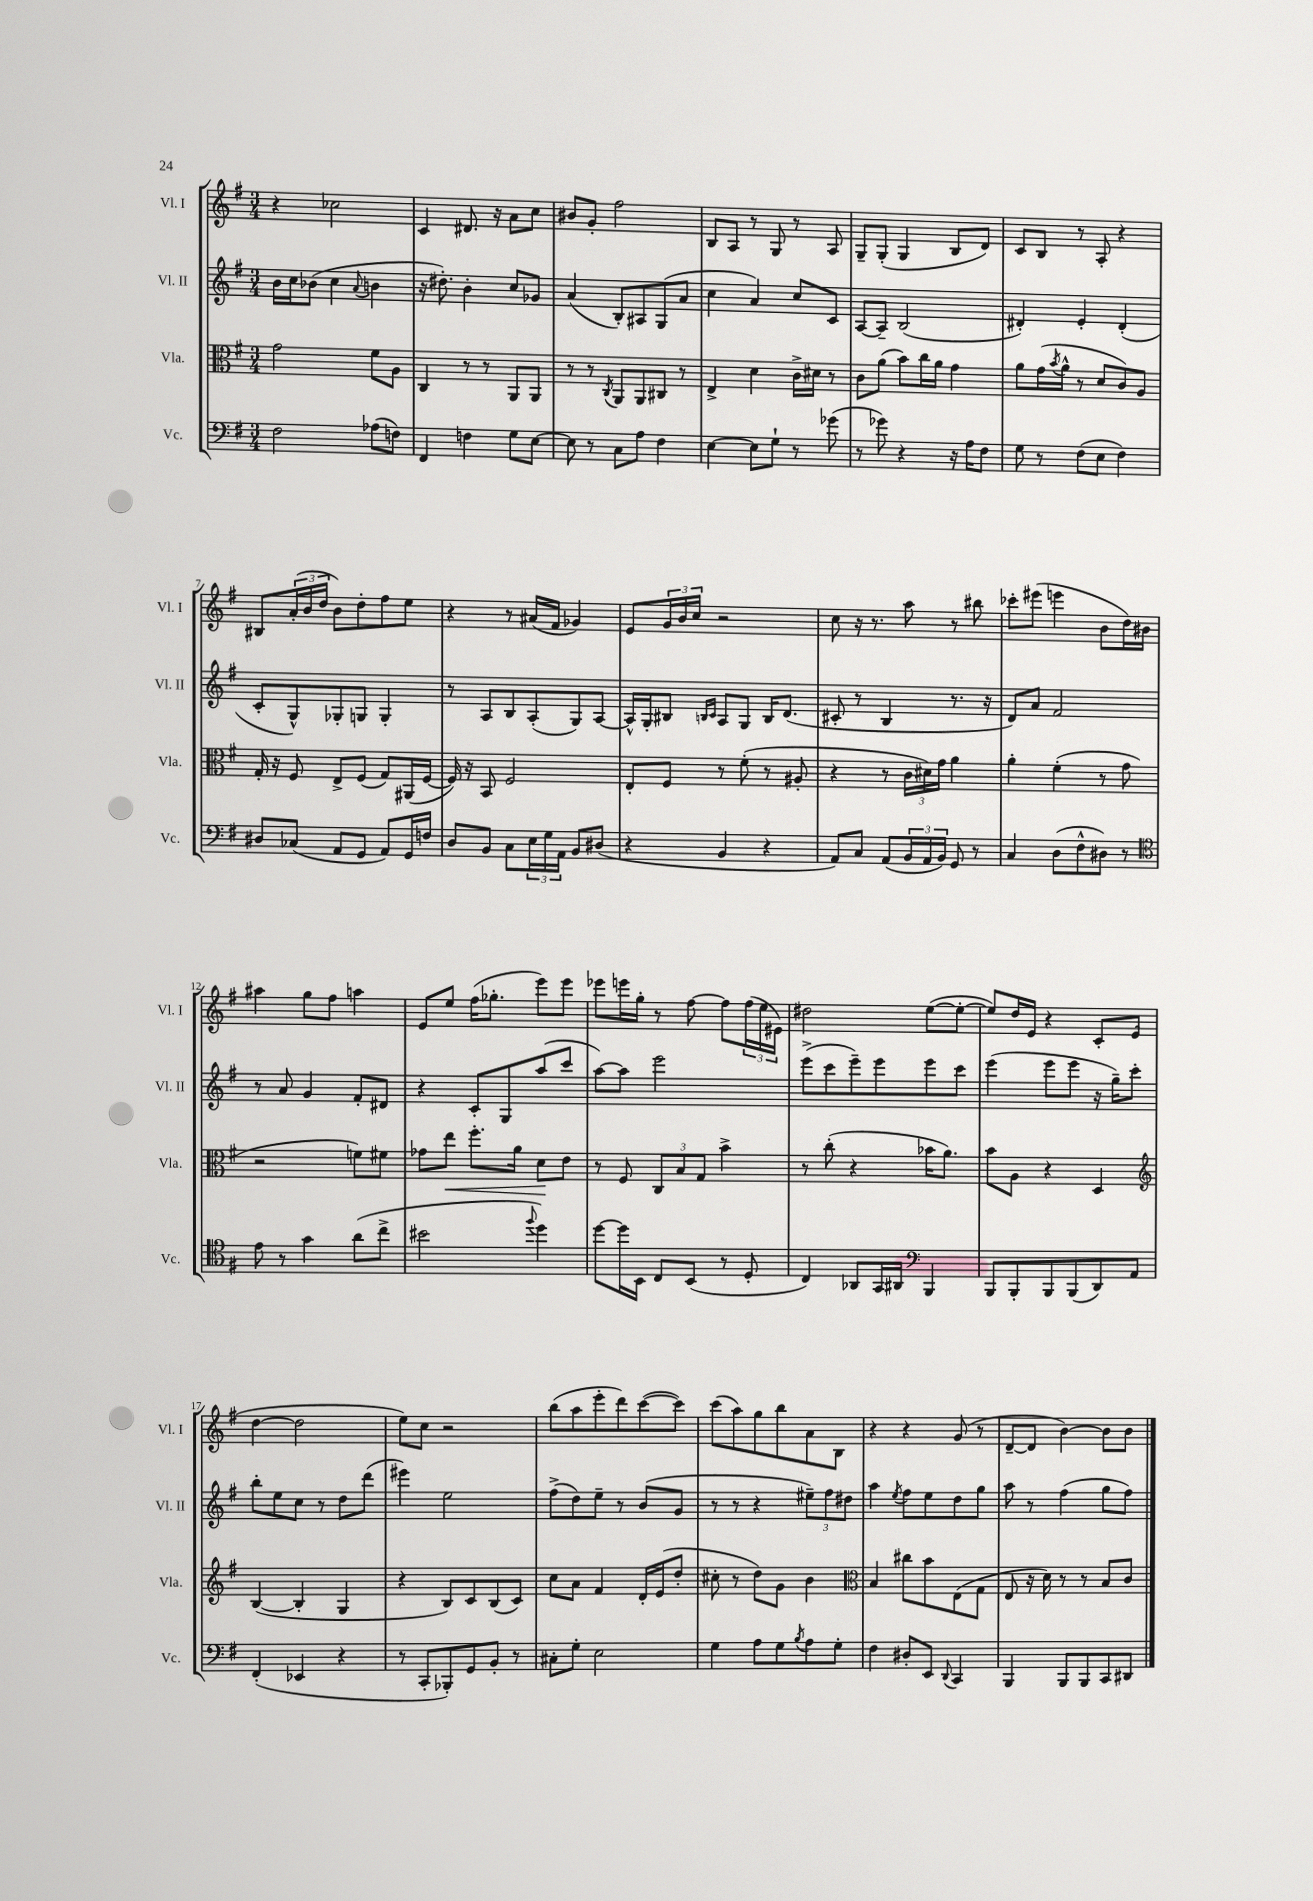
<<
\new StaffGroup <<
\new Staff = "s0" \with { instrumentName = "Vl. I" shortInstrumentName = "Vl. I" } {
    \clef treble \key g \major \numericTimeSignature \time 3/4
    r4 ces''2 |
    c'4 dis'8. r16 a'8 c''8 |
    bis'8 g'8-. fis''2 |
    b8 a8 r8 g8 r8 a8 |
    g8-- g8-.( g4 b8 d'8) |
    c'8 b8 r8 a8-. r4 |
    bis8 \tuplet 3/2 { a'16-.( b'16 d''16 } b'8) d''8-. fis''8 e''8 |
    r4 r8 ais'16( fis'16 ges'4) |
    e'8 \tuplet 3/2 { g'16 b'16 c''16 } r2 |
    c''8 r16 r8. a''8 r8 bis''8 |
    ces'''8-. eis'''8( e'''4 b'8 d''16) bis'16 |
    ais''4 g''8 fis''8 a''4 |
    e'8 e''8 fis''16( ges''8.-. e'''8) e'''8 |
    ees'''8 e'''16 g''16-. r8 fis''8~ fis''8 \tuplet 3/2 { fis''16( e''16 eis'16) } |
    dis''2 e''8~( e''8~-. |
    e''8) d''16 e'16 r4 c'8-. e'8( |
    d''4~ d''2 |
    e''8) c''8 r2 |
    b''8( a''8 e'''8-. d'''8) c'''8~( c'''8) |
    c'''8( a''8) g''8 b''8 a'8 b8 |
    r4 r4 g'8( r8 |
    d'8~-- d'8 b'4~) b'8 b'8 \bar "|." |
}
\new Staff = "s1" \with { instrumentName = "Vl. II" shortInstrumentName = "Vl. II" } {
    \clef treble \key g \major \numericTimeSignature \time 3/4
    b'16 c''16 bes'8( c''4 \appoggiatura { a'8 } b'4 |
    r16 dis''8.-.) b'4-. c''8 ges'8 |
    a'4( b8-.) ais8 g8( a'8 |
    c''4 a'4) c''8 c'8 |
    a8~ a8-- b2( |
    dis'4-.) e'4-. dis'4-.( |
    c'8-. g8-^) ges8-. g8 g4-. |
    r8 a8 b8 a8-.( g8) a8~ |
    a16-^ g16-. bis8 \grace { b16 c'16 } a8 g8 b16 d'8.( |
    cis'8-. r8 b4 r8. r16 |
    d'8) a'8 fis'2 |
    r8 a'8 g'4 fis'8-. dis'8 |
    r4 c'8-. g8 a''8( c'''8 |
    a''8~) a''8 e'''2 |
    e'''8->( c'''8 e'''8--) e'''8 e'''8 c'''8 |
    e'''4( e'''8 e'''8 r16 g''16--) c'''8-. |
    b''8-. e''8 c''8 r8 d''8 d'''8( |
    eis'''4) e''2 |
    fis''8->( d''8) e''8-- r8 b'8( g'8 |
    r8 r8 r4 \tuplet 3/2 { eis''8--) fis''8 dis''8 } |
    a''4 \acciaccatura { e''8 } fis''8 e''8 d''8 g''8 |
    a''8 r8 fis''4( g''8 fis''8) \bar "|." |
}
\new Staff = "s2" \with { instrumentName = "Vla." shortInstrumentName = "Vla." } {
    \clef alto \key g \major \numericTimeSignature \time 3/4
    g'2 fis'8 a8 |
    c4 r8 r8 a,8 a,8 |
    r8 r8 \acciaccatura { c8 } a,8 a,8 cis8 r8 |
    e4-> d'4 c'16-> dis'16 r8 |
    c'8 a'8( b'8) c''16 a'16 g'4 |
    a'8 g'16( \acciaccatura { b'8 } a'16-^ r8 d'8 c'8) a8 |
    g16-. r16 fis8 e8-> fis8( g8) ais,16( fis16~ |
    fis16) r16 b,8 fis2 |
    e8-. fis8 r8 fis'8-.( r8 ais8-. |
    r4 r8 \tuplet 3/2 { c'16 dis'16) g'16 } a'4 |
    a'4-. fis'4-.( r8 g'8 |
    r2 f'8) fis'8 |
    ges'8 e''8\< fis''8.-. a'16 d'8\! e'8 |
    r8 fis8 \tuplet 3/2 { c8 b8 g8 } b'4-> |
    r8 c''8-.( r4 bes'16 a'8.) |
    b'8 a8 r4 d4 |
    \clef treble b4~( b4-. g4 |
    r4 b8) c'8 b8( c'8) |
    c''8 a'8 fis'4 d'16-. e'16( d''8-. |
    cis''8-. r8 d''8) g'8 b'4 |
    \clef alto b4 cis''8 b'8 e8( g8 |
    e8 r16 d'16) r8 r8 b8 c'8 \bar "|." |
}
\new Staff = "s3" \with { instrumentName = "Vc." shortInstrumentName = "Vc." } {
    \clef bass \key g \major \numericTimeSignature \time 3/4
    fis2 aes8( f8) |
    fis,4 f4 g8 e8~ |
    e8 r8 c8 a8 fis4 |
    e4~ e8 g8-! r8 ges'8( |
    r8 ges'8) r4 r16 a16 fis8 |
    g8 r8 fis8( e8 fis4) |
    dis8 ces8( a,8 g,8 a,8) g,16 f16 |
    d8 b,8 c8 \tuplet 3/2 { e16 g16 a,16 } b,8 dis8( |
    r4 b,4 r4 |
    a,8) c8 a,8( \tuplet 3/2 { b,16 a,16 b,16) } g,8 r8 |
    c4 d8( fis8-^ dis8) r8 |
    \clef tenor e'8 r8 g'4 a'8( c''8-> |
    bis'2 \appoggiatura { fis''8 } d''4) |
    d''8~ d''16 b,16 c8 b,8( r8 d8-. |
    c4) aes,8 g,16 ais,16 \clef bass b,,4 |
    b,,8 b,,8-. b,,8 b,,8( d,8) a,8 |
    fis,4-.( ees,4 r4 |
    r8 c,8-. bes,,8-.) g,8 b,8-. r8 |
    cis8-. g8-. e2 |
    g4 a8 g8 \acciaccatura { b8 } a8 g8-. |
    fis4 dis8-. e,8 \appoggiatura { d,8 } c,4 |
    b,,4 b,,8 b,,8 c,8 dis,8 \bar "|." |
}
>>
>>
